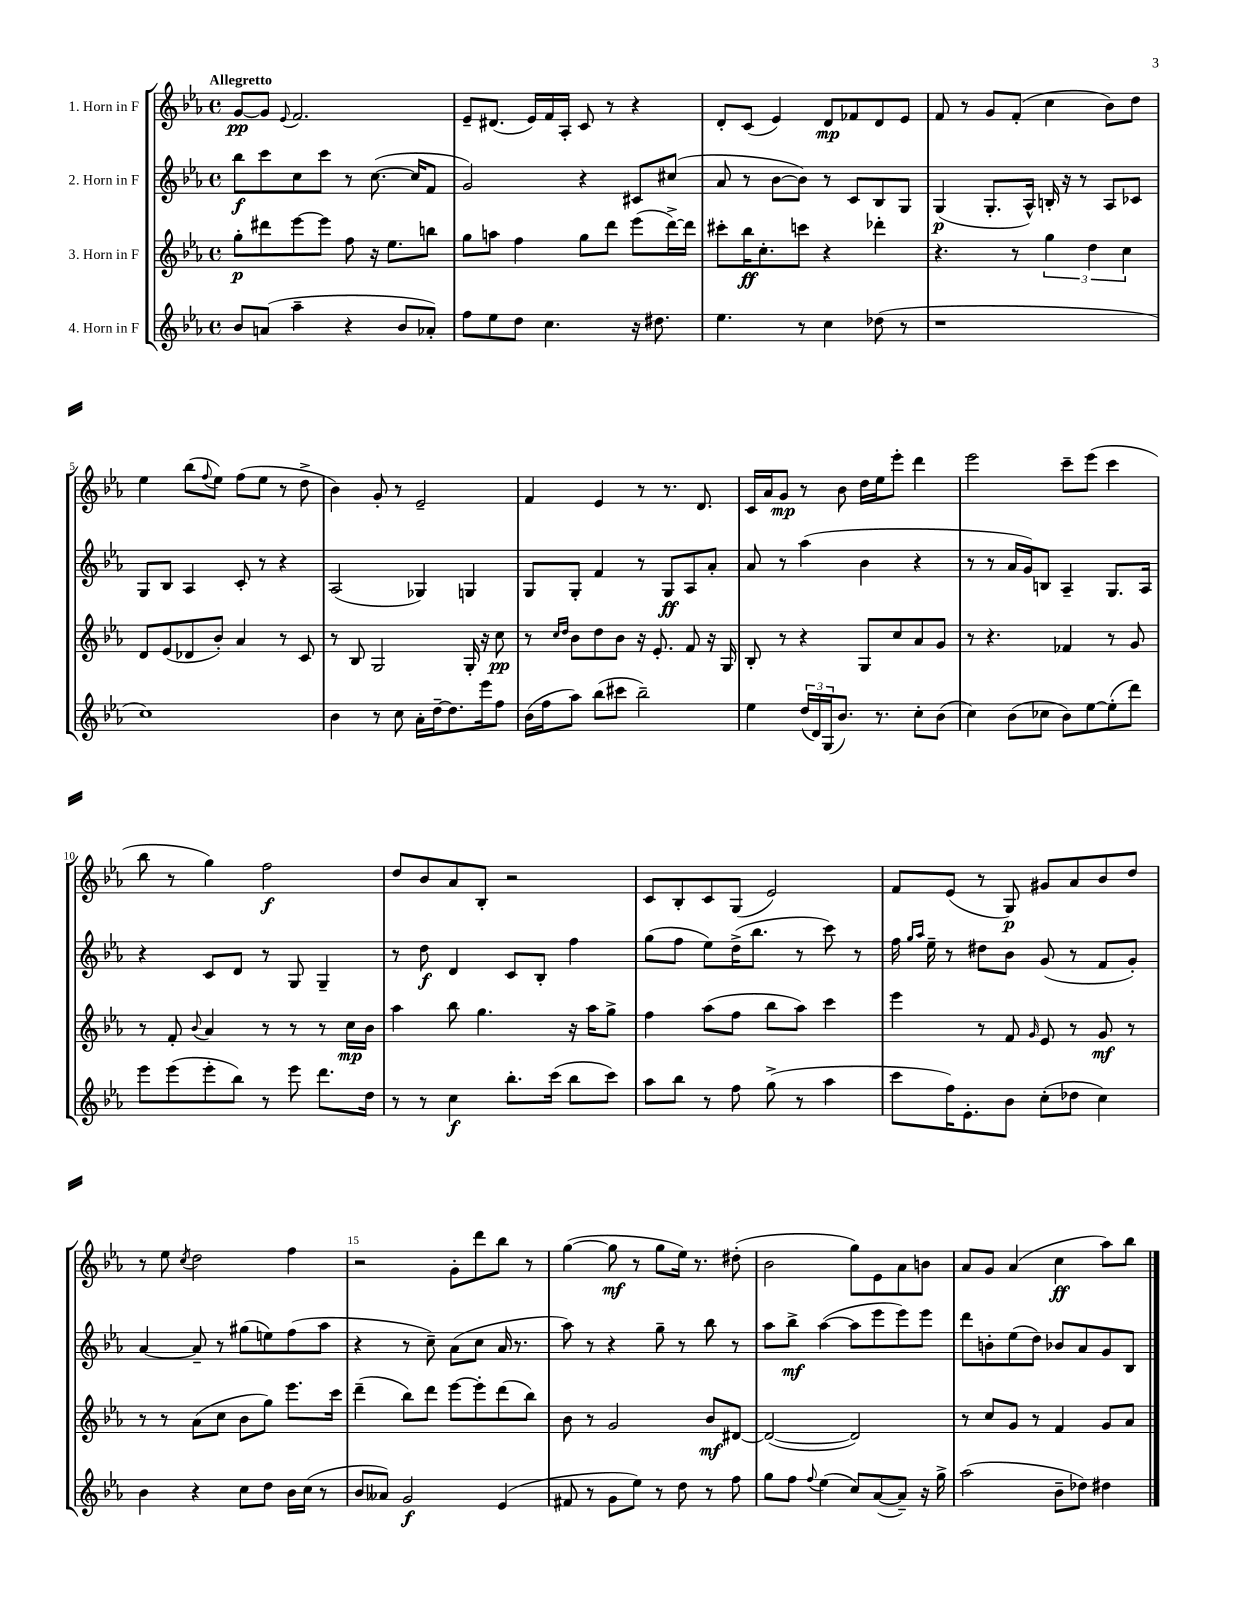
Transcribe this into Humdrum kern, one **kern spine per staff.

**kern	**kern	**kern	**kern
*staff4	*staff3	*staff2	*staff1
*clefG2	*clefG2	*clefG2	*clefG2
*k[b-e-a-]	*k[b-e-a-]	*k[b-e-a-]	*k[b-e-a-]
*M4/4	*M4/4	*M4/4	*M4/4
*met(c)	*met(c)	*met(c)	*met(c)
8b-	8gg'	8bb-	[8g
(8a	8ddd#	8ccc	8g]
.	.	.	8qqe-
4aa-~	[8eee-	8cc	2.f
.	8eee-]	8ccc	.
4r	8ff	8r	.
.	16r	([8.cc	.
.	8.ee-	.	.
8b-	.	.	.
.	.	16cc]	.
8a-')	8bb	8f	.
=	=	=	=
8ff	8gg	2g)	8e-~
8ee-	8aa	.	(8.d#
8dd	4ff	.	.
.	.	.	16e-)
4.cc	.	.	16f
.	.	.	16A-'
.	8gg	4r	8c
.	8ddd	.	8r
16r	(8eee-	8c#	4r
8.dd#	.	.	.
.	[16ddd^)	(8cc#	.
.	16ddd]	.	.
=	=	=	=
4.ee-	8ccc#'	8a-	8d'
.	16bb-	8r	(8c
.	8.cc'	.	.
.	.	[8b-	4e-)
8r	8ccc	8b-])	.
4cc	4r	8r	8d
.	.	8c	8f-
(8dd-	4ddd-'	8B-	8d
8r	.	8G	8e-
=	=	=	=
1r	4.r	(4G	8f
.	.	.	8r
.	.	8.G'	8g
.	8r	.	(8f'
.	.	16A-^^)	.
.	6gg	16B'	4cc
.	.	16r	.
.	.	8r	.
.	6dd	.	.
.	.	8A-	8b-)
.	6cc	.	.
.	.	8c-	8dd
=	=	=	=
1cc)	8d	8G	4ee-
.	(8e-	8B-	.
.	8d-	4A-	(8bb-
.	.	.	8qqff
.	8b-')	.	8ee-)
.	4a-	8c'	(8ff
.	.	8r	8ee-
.	8r	4r	8r
.	8c	.	8dd^
=	=	=	=
4b-	8r	(2A-	4b-)
.	8B-	.	.
8r	2G	.	8g'
8cc	.	.	8r
16a-'	.	4G-)	2e-~
[16dd~	.	.	.
8.dd]	.	.	.
.	16G'	4G	.
16eee-	16r	.	.
8ff	8cc	.	.
=	=	=	=
(16b-	8r	8G	4f
16ff	.	.	.
.	16qqcc	.	.
.	16qqdd	.	.
8aa-)	8b-	8G'	.
(8bb-	8dd	4f	4e-
8ccc#	8b-	.	.
2bb-~)	16r	8r	8r
.	8.e-'	.	.
.	.	8G	8.r
.	8f	8A-	.
.	.	.	8.d
.	16r	8a-'	.
.	16G	.	.
=	=	=	=
4ee-	8B-'	8a-	16c
.	.	.	16a-
.	8r	8r	8g
(24dd	4r	(4aa-	8r
24d)	.	.	.
(24G	.	.	.
8.b-)	.	.	8b-
.	8G	4b-	16dd
8.r	.	.	16ee-
.	8cc	.	8eee-'
8cc'	8a-	4r	4ddd
(8b-	8g	.	.
=	=	=	=
4cc)	8r	8r	2eee-
.	4.r	8r	.
(8b-	.	16a-	.
.	.	16g)	.
8cc-	.	8B	.
8b-)	4f-	4A-~	8ccc~
[8ee-	.	.	(8eee-
(8ee-']	8r	8.G	4ccc
8ddd)	8g	.	.
.	.	16A-	.
=	=	=	=
8eee-	8r	4r	8bb-
(8eee-	8f'	.	8r
.	8qqb-	.	.
8eee-'	4a-	8c	4gg)
8bb-)	.	8d	.
8r	8r	8r	2ff
8eee-	8r	8G	.
8.ddd	8r	4G~	.
.	16cc	.	.
16dd	16b-	.	.
=	=	=	=
8r	4aa-	8r	8dd
8r	.	8dd	8b-
4cc	8bb-	4d	8a-
.	4.gg	.	8B-'
8.bb-'	.	8c	2r
.	.	8B-'	.
(16ccc	.	.	.
8bb-	16r	4ff	.
.	16aa-	.	.
8ccc)	8gg^	.	.
=	=	=	=
8aa-	4ff	(8gg	8c
8bb-	.	8ff	8B-'
8r	(8aa-	8ee-)	8c
8ff	8ff	(16dd^	(8G
.	.	8.bb-	.
(8gg^	8bb-	.	2e-)
8r	8aa-)	8r	.
4aa-	4ccc	8ccc)	.
.	.	8r	.
=	=	=	=
8ccc	4eee-	16ff	8f
.	.	16qqgg	.
.	.	16qqaa-	.
.	.	16ee-~	.
16ff)	.	8r	(8e-
8.e-'	.	.	.
.	8r	8dd#	8r
8b-	8f	8b-	8G)
.	16qqg	.	.
(8cc'	8e-	(8g	8g#
8dd-	8r	8r	8a-
4cc)	8g	8f	8b-
.	8r	8g')	8dd
=	=	=	=
4b-	8r	[4a-	8r
.	8r	.	8ee-
.	.	.	8qcc
4r	(8a-	8a-~]	2dd
.	8cc	8r	.
8cc	8b-	(8gg#	.
8dd	8gg)	8ee)	.
16b-	8.eee-	(8ff	4ff
(16cc	.	.	.
8r	.	8aa-	.
.	16ccc	.	.
=	=	=	=
8b-	(4ddd~	4r	2r
8a--)	.	.	.
2g	8bb-)	8r	.
.	8ddd	8cc~)	.
.	[8eee-	(8a-	8g'
.	8eee-']	8cc	8ddd
(4e-	(8ddd	16a-	8bb-
.	.	8.r	.
.	8bb-)	.	8r
=	=	=	=
8f#	8b-	8aa-)	([4gg
8r	8r	8r	.
8g	2g	4r	8gg]
8ee-)	.	.	8r
8r	.	8gg~	8gg
8dd	.	8r	16ee-)
.	.	.	8.r
8r	8b-	8bb-	.
8ff	[8d#	8r	(8dd#'
=	=	=	=
8gg	(2d#_	8aa-	2b-
8ff	.	8bb-^	.
8qqff	.	.	.
(4ee-	.	([4aa-	.
8cc)	2d#])	8aa-]	8gg)
([8a-	.	8eee-	8e-
8a-~])	.	8eee-)	8a-
16r	.	8eee-	8b
16gg^	.	.	.
=	=	=	=
(2aa-	8r	8ddd	8a-
.	8cc	8b'	8g
.	8g	(8ee-	(4a-
.	8r	8dd)	.
8b-~	4f	8b-	4cc
8dd-)	.	8a-	.
4dd#	8g	8g	8aa-)
.	8a-	8B-	8bb-
==	==	==	==
*-	*-	*-	*-
